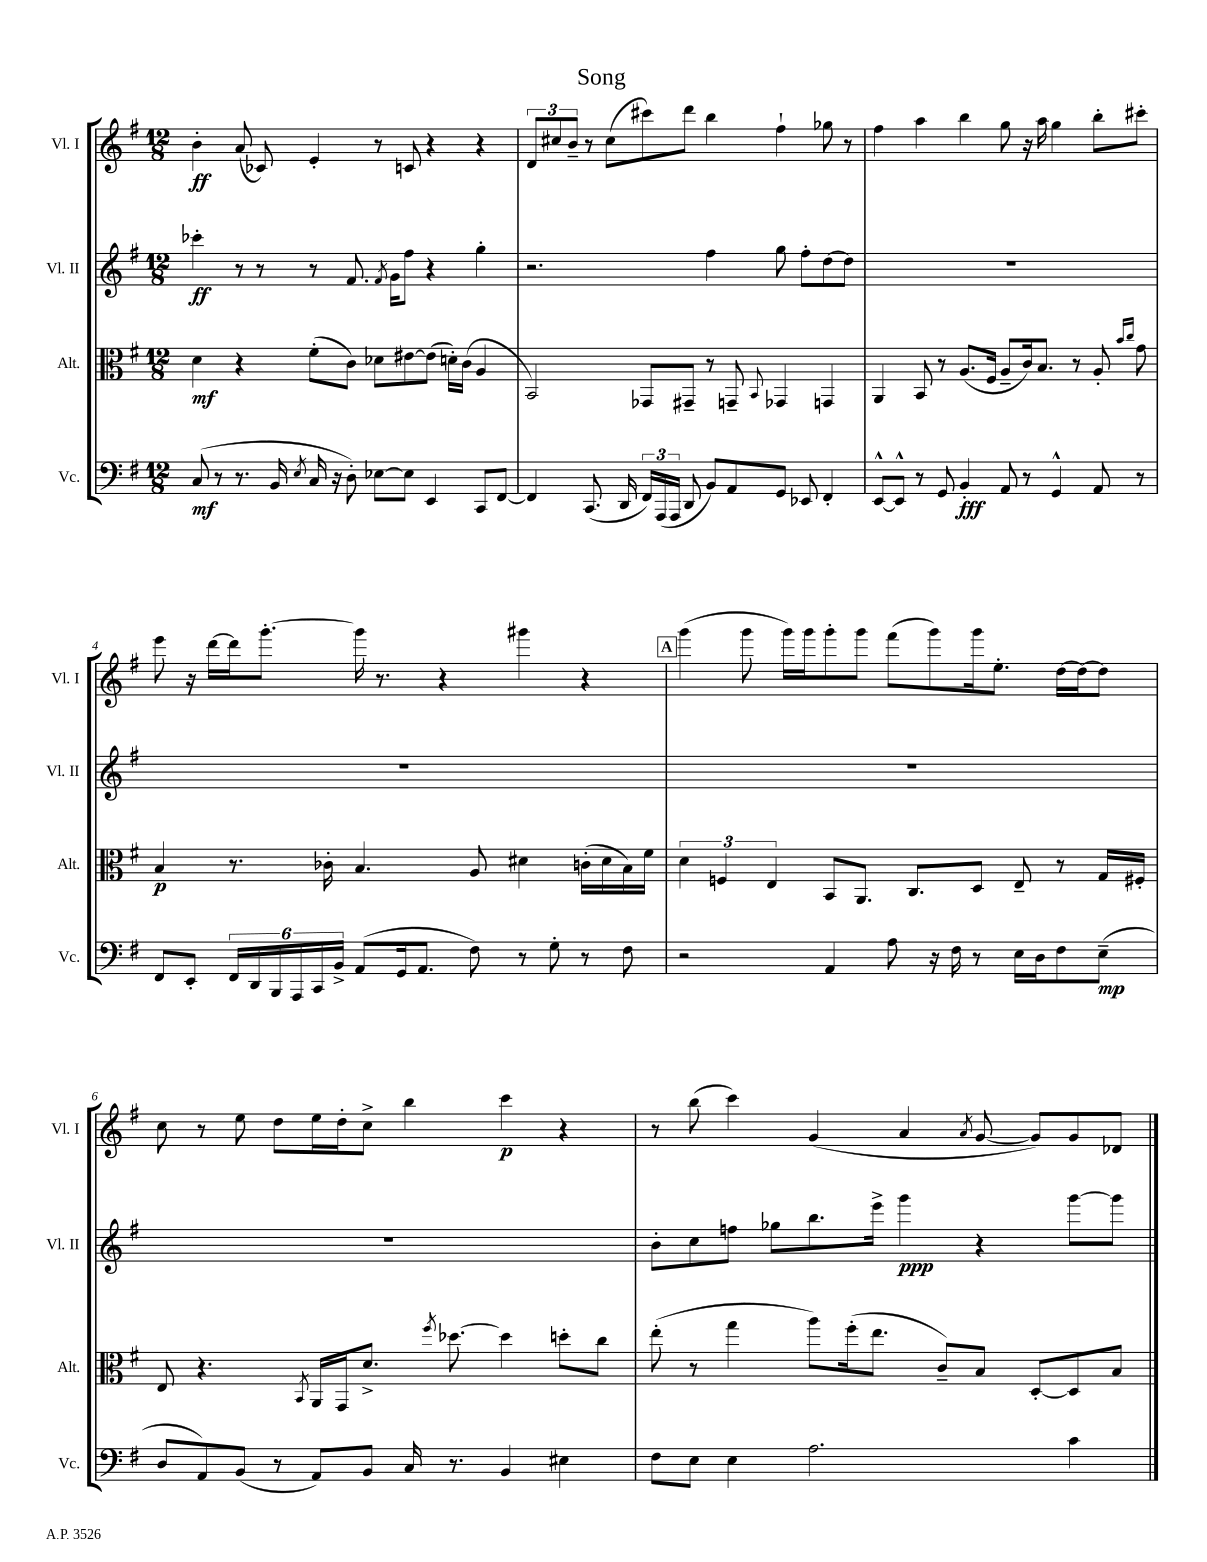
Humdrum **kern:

**kern	**kern	**kern	**kern
*staff4	*staff3	*staff2	*staff1
*clefF4	*clefC3	*clefG2	*clefG2
*k[f#]	*k[f#]	*k[f#]	*k[f#]
*M12/8	*M12/8	*M12/8	*M12/8
(8C/	4d\	4ccc-'\	4b'\
8r	.	.	.
8.r	4r	8r	(8a/
.	.	8r	8c-/)
16BB/	.	.	.
8qE/	.	.	.
16C/	(8f#'\L	8r	4e'/
16r	.	.	.
8D'\)	8c\J)	8.f#/	.
[8E-\L	8d-\L	.	8r
.	.	8qf#/	.
.	.	16g\LK	.
8E-\]J	[8e#\	8ff#\J	8c/
4EE/	(8e#\]J	4r	4r
.	16d'\LL)	.	.
.	(16c\JJ	.	.
8CC/L	4A/	4gg'\	4r
[8FF#/J	.	.	.
=	=	=	=
4FF#/]	2BB/)	2.r	12d/L
.	.	.	12cc#/
.	.	.	12b~/J
(8.CC/	.	.	8r
.	.	.	(8cc#\L
16DD/	.	.	.
24FF#/LL)	8GG-/L	.	8ccc#\)
(24AAA/	.	.	.
24AAA/JJ	.	.	.
8DD/	8GG#~/J	.	8ddd\J
8BB/L)	8r	4ff#\	4bb\
8AA/	8GG~/	.	.
.	8qqBB/	.	.
8GG/J	4GG-/	8gg\	4ff#`\
8EE-/	.	8ff#'\L	.
4FF#'/	4GG/	[8dd\	8gg-\
.	.	8dd\]J	8r
=	=	=	=
[8EE^^/L	4AA/	1.r	4ff#\
8EE^^/]J	.	.	.
8r	8BB/	.	4aa\
8GG/	8r	.	.
4BB'/	(8.A/L	.	4bb\
.	16F#/Jk	.	.
8AA/	8A~/L	.	8gg\
8r	16c/k)	.	16r
.	8.B/J	.	16aa\
4GG^^/	.	.	4gg\
.	8r	.	.
8AA/	8A'/	.	8bb'\L
.	16qqb/LL	.	.
.	16qqcc/JJ	.	.
8r	8g\	.	8ccc#'\J
=	=	=	=
8FF#/L	4B/	1.r	8eee\
8EE'/J	.	.	16r
.	.	.	[16ddd\LL
24FF#/LL	8.r	.	16ddd\]J
24DD/	.	.	.
.	.	.	[8.ggg'\J
24BBB/	.	.	.
24AAA/	.	.	.
24CC/	.	.	.
.	16c-'\	.	.
24BB^/JJ	.	.	.
(8AA/L	4.B/	.	16ggg\]
.	.	.	8.r
16GG/k	.	.	.
8.AA/J	.	.	.
.	.	.	4r
8F#\)	8A/	.	.
8r	4d#\	.	4ggg#\
8G'\	.	.	.
8r	(16c'\LL	.	4r
.	16d#\	.	.
8F#\	16B\)	.	.
.	16f#\JJ	.	.
=	=	=	=
2r	6d\	1.r	(4ggg\
.	6F/	.	.
.	.	.	8ggg\
.	6E/	.	.
.	.	.	16ggg\LL)
.	.	.	16ggg\J
4AA/	8BB/L	.	8ggg'\
.	8.AA/J	.	8ggg\J
8A\	.	.	(8fff#\L
.	8.C/L	.	.
16r	.	.	8ggg\)
16F#\	.	.	.
8r	8D/J	.	16ggg\k
.	.	.	8.ee'\J
16E\LL	8E~/	.	.
16D\J	.	.	.
8F#\	8r	.	[16dd\LL
.	.	.	16dd\_J
(8E~\J	16G/LL	.	8dd\]J
.	16F#'/JJ	.	.
=	=	=	=
8D/L	8E/	1.r	8cc\
8AA/)	4.r	.	8r
(8BB/J	.	.	8ee\
8r	.	.	8dd\L
.	8qBB/	.	.
8AA/L)	16AA/LL	.	16ee\L
.	16GG/J	.	16dd'\J
8BB/J	8.d^/J	.	8cc^\J
16C/	.	.	4bb\
.	8qff#/	.	.
8.r	[8.dd-\	.	.
4BB/	4dd-\]	.	4ccc\
4E#\	8dd'\L	.	4r
.	8cc\J	.	.
=	=	=	=
8F#\L	(8ee'\	8b'\L	8r
8E\J	8r	8cc\	(8bb\
4E\	4gg\	8ff\J	4ccc\)
.	.	8gg-\L	.
2.A\	8aa\L)	8.bb\	(4g/
.	(16ff#'\k	.	.
.	8.ee\J	16eee^\Jk	.
.	.	4ggg\	4a/
.	8c~/L)	.	.
.	.	.	8qa/
.	8B/J	4r	[8g/
.	[8D'/L	.	8g/]L)
4c\	8D/]	[8ggg\L	8g/
.	8B/J	8ggg\]J	8d-/J
==	==	==	==
*-	*-	*-	*-
